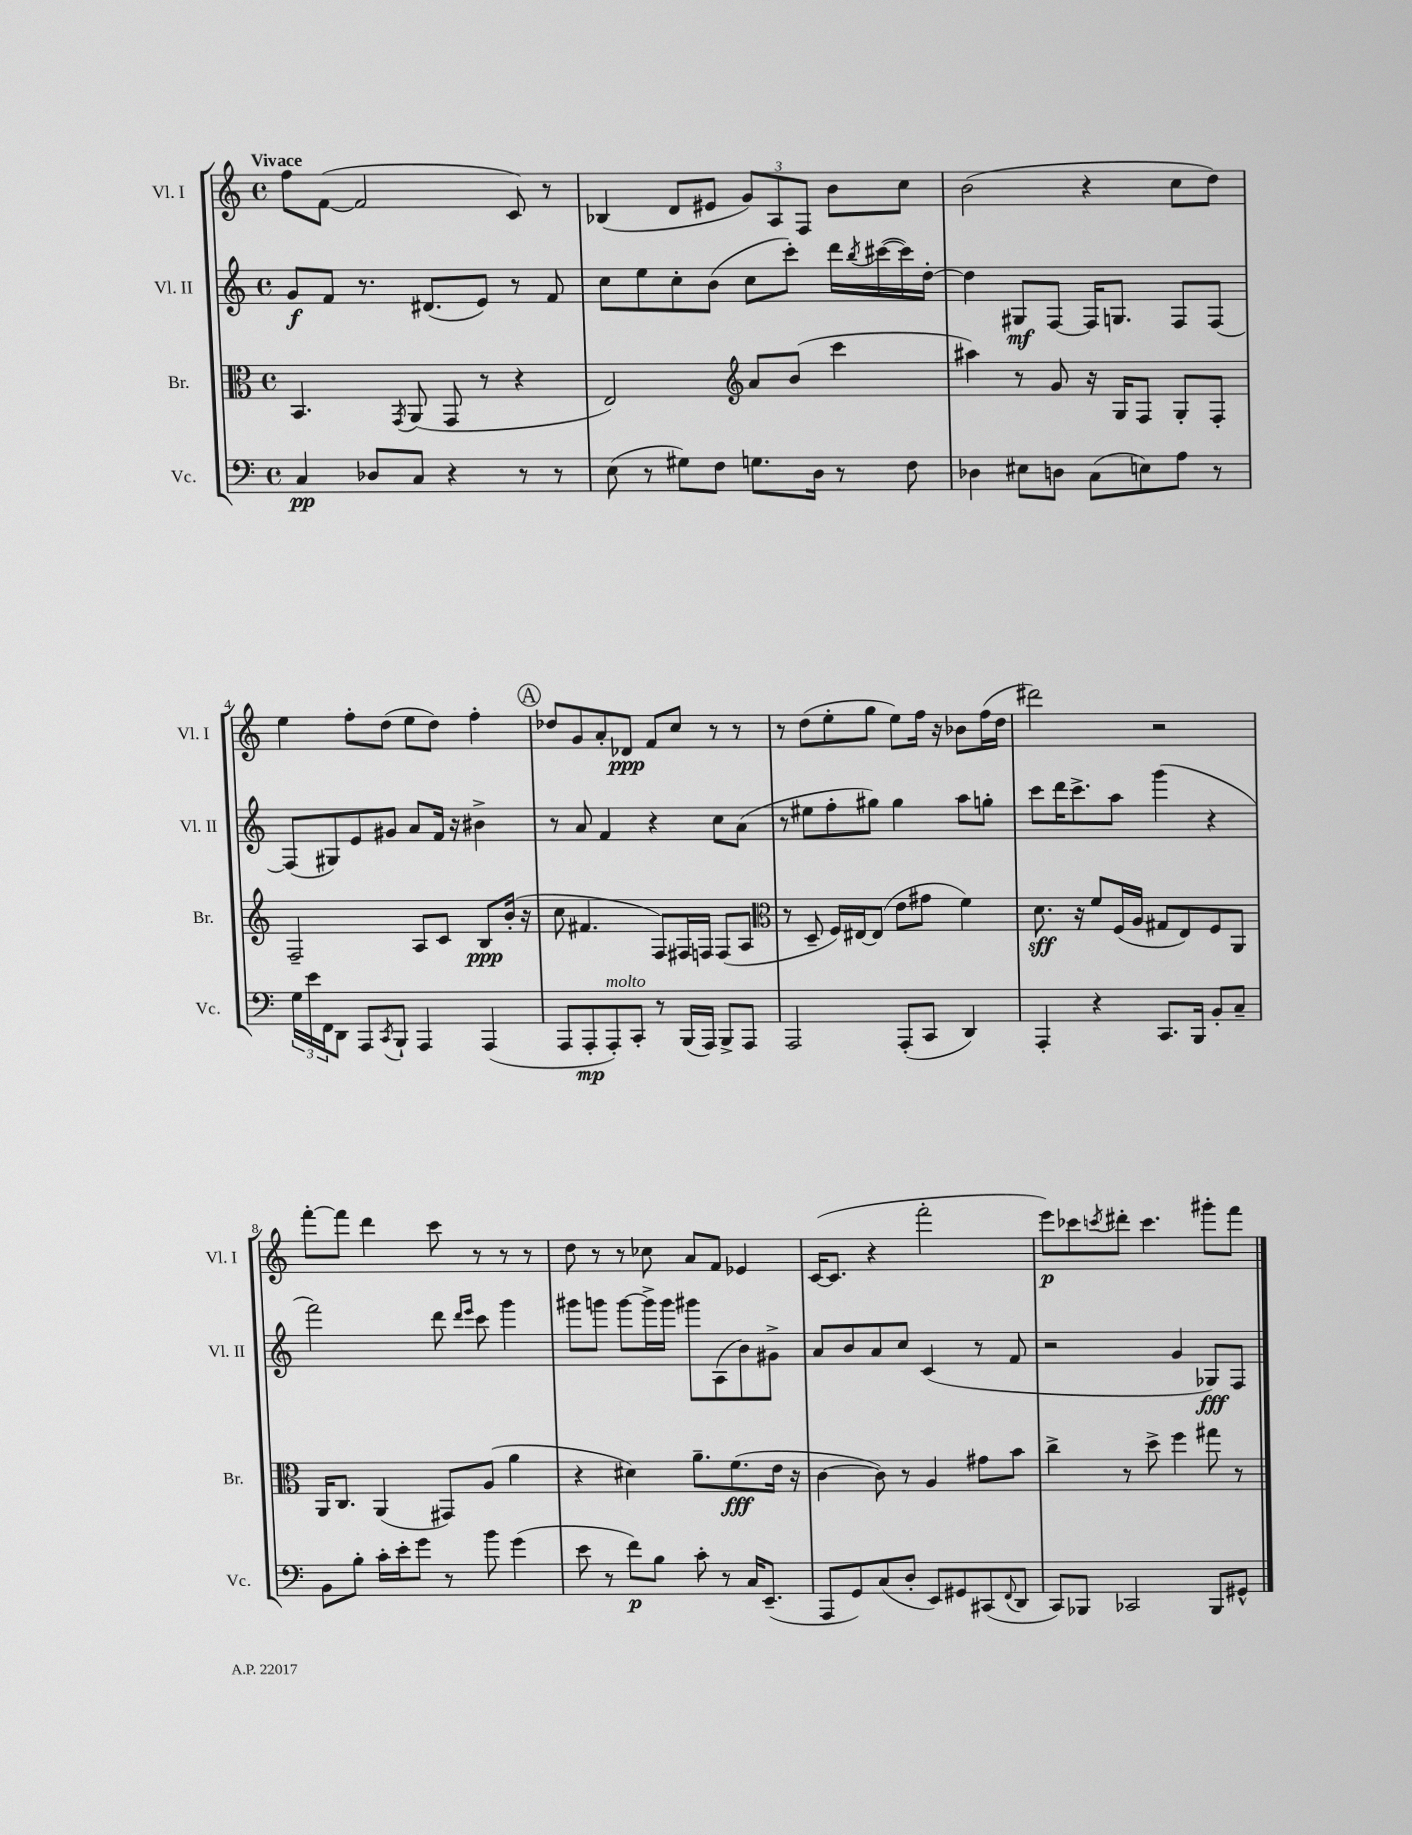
<<
\new StaffGroup <<
\new Staff = "s0" \with { instrumentName = "Vl. I" shortInstrumentName = "Vl. I" } {
    \clef treble \key c \major \defaultTimeSignature \time 4/4 \tempo "Vivace"
    f''8 f'8~( f'2 c'8) r8 |
    bes4( d'8 eis'8 \tuplet 3/2 { g'8) a8 f8 } b'8 c''8 |
    b'2( r4 c''8 d''8) |
    e''4 f''8-. d''8( e''8 d''8) f''4-. |
    \mark \markup { \circle "A" } des''8 g'8 a'8-. des'8\ppp f'8 c''8 r8 r8 |
    r8 d''8( e''8-. g''8 e''8) f''16 r16 bes'8 f''16( d''16 |
    dis'''2) r2 |
    f'''8~-. f'''8 d'''4 c'''8 r8 r8 r8 |
    d''8 r8 r8 ces''8 a'8 f'8 ees'4 |
    c'16~( c'8. r4 f'''2-. |
    e'''8\p) ces'''8 \acciaccatura { c'''8 } dis'''8-. c'''4. gis'''8-. f'''8 \bar "|." |
}
\new Staff = "s1" \with { instrumentName = "Vl. II" shortInstrumentName = "Vl. II" } {
    \clef treble \key c \major \defaultTimeSignature \time 4/4
    g'8\f f'8 r8. dis'8.( e'8) r8 f'8 |
    c''8 e''8 c''8-. b'8( c''8 c'''8-.) d'''16 \acciaccatura { b''8 } cis'''16~( cis'''16) d''16~-. |
    d''4 gis8\mf f8~ f16 g8. f8 f8~ |
    f8( gis8) e'8 gis'8 a'8 f'16 r16 bis'4-> |
    \mark \markup { \circle "A" } r8 a'8 f'4 r4 c''8 a'8( |
    r8 eis''8 f''8-. gis''8) gis''4 a''8 g''8-. |
    c'''8 d'''16 c'''8.-> a''8 g'''4( r4 |
    f'''2) d'''8 \grace { d'''16 e'''16 } c'''8 g'''4 |
    gis'''8 g'''8 g'''8~ g'''16-> g'''16 gis'''8 a8( b'8) gis'8-> |
    a'8 b'8 a'8 c''8 c'4( r8 f'8 |
    r2 g'4 ges8\fff) f8 \bar "|." |
}
\new Staff = "s2" \with { instrumentName = "Br." shortInstrumentName = "Br." } {
    \clef alto \key c \major \defaultTimeSignature \time 4/4
    b,4. \acciaccatura { g,8 } a,8( g,8 r8 r4 |
    e2) \clef treble a'8 b'8( c'''4 |
    ais''4) r8 g'8 r16 g16 f8 g8-. f8-. |
    f2-- a8 c'8 b8\ppp b'16-.( r16 |
    \mark \markup { \circle "A" } c''8 fis'4. f8) fis16 f16 f8( a8 |
    \clef alto r8 d8-- f16) eis16~ eis8( e'8 gis'8 f'4) |
    d'8.\sff r16 f'8 f16( a16 gis8 e8) f8 a,8 |
    a,16 c8. a,4( gis,8) a8( a'4 |
    r4 dis'4) a'8.-- f'8.\fff( e'16 r16 |
    c'4~ c'8) r8 a4 gis'8 b'8 |
    c''4-> r8 d''8-> f''4 gis''8 r8 \bar "|." |
}
\new Staff = "s3" \with { instrumentName = "Vc." shortInstrumentName = "Vc." } {
    \clef bass \key c \major \defaultTimeSignature \time 4/4
    c4\pp des8 c8 r4 r8 r8 |
    e8( r8 gis8) f8 g8. d16 r8 f8 |
    des4 eis8 d8 c8( e8) a8 r8 |
    \tuplet 3/2 { g16 e'16 f,16 } d,8 a,,8 \acciaccatura { c,8 } b,,8-! a,,4 a,,4( |
    \mark \markup { \circle "A" } a,,8 a,,8-.\mp a,,8-.^\markup { \italic "molto" }) c,8-. r8 b,,16( a,,16) b,,8-> a,,8 |
    a,,2 a,,8-.( c,8 d,4) |
    a,,4-. r4 c,8. b,,16 b,8-. c8-- |
    b,8 b8-. c'16-. e'16-. g'8 r8 b'8 g'4( |
    e'8 r8 f'8\p) b8 c'8-. r8 c16 e,8.--( |
    a,,8 g,8) c8( d8-. e,8) gis,8 cis,8( \appoggiatura { f,8 } d,8 |
    c,8) bes,,8 ces,2 bes,,8 gis,8-^ \bar "|." |
}
>>
>>
